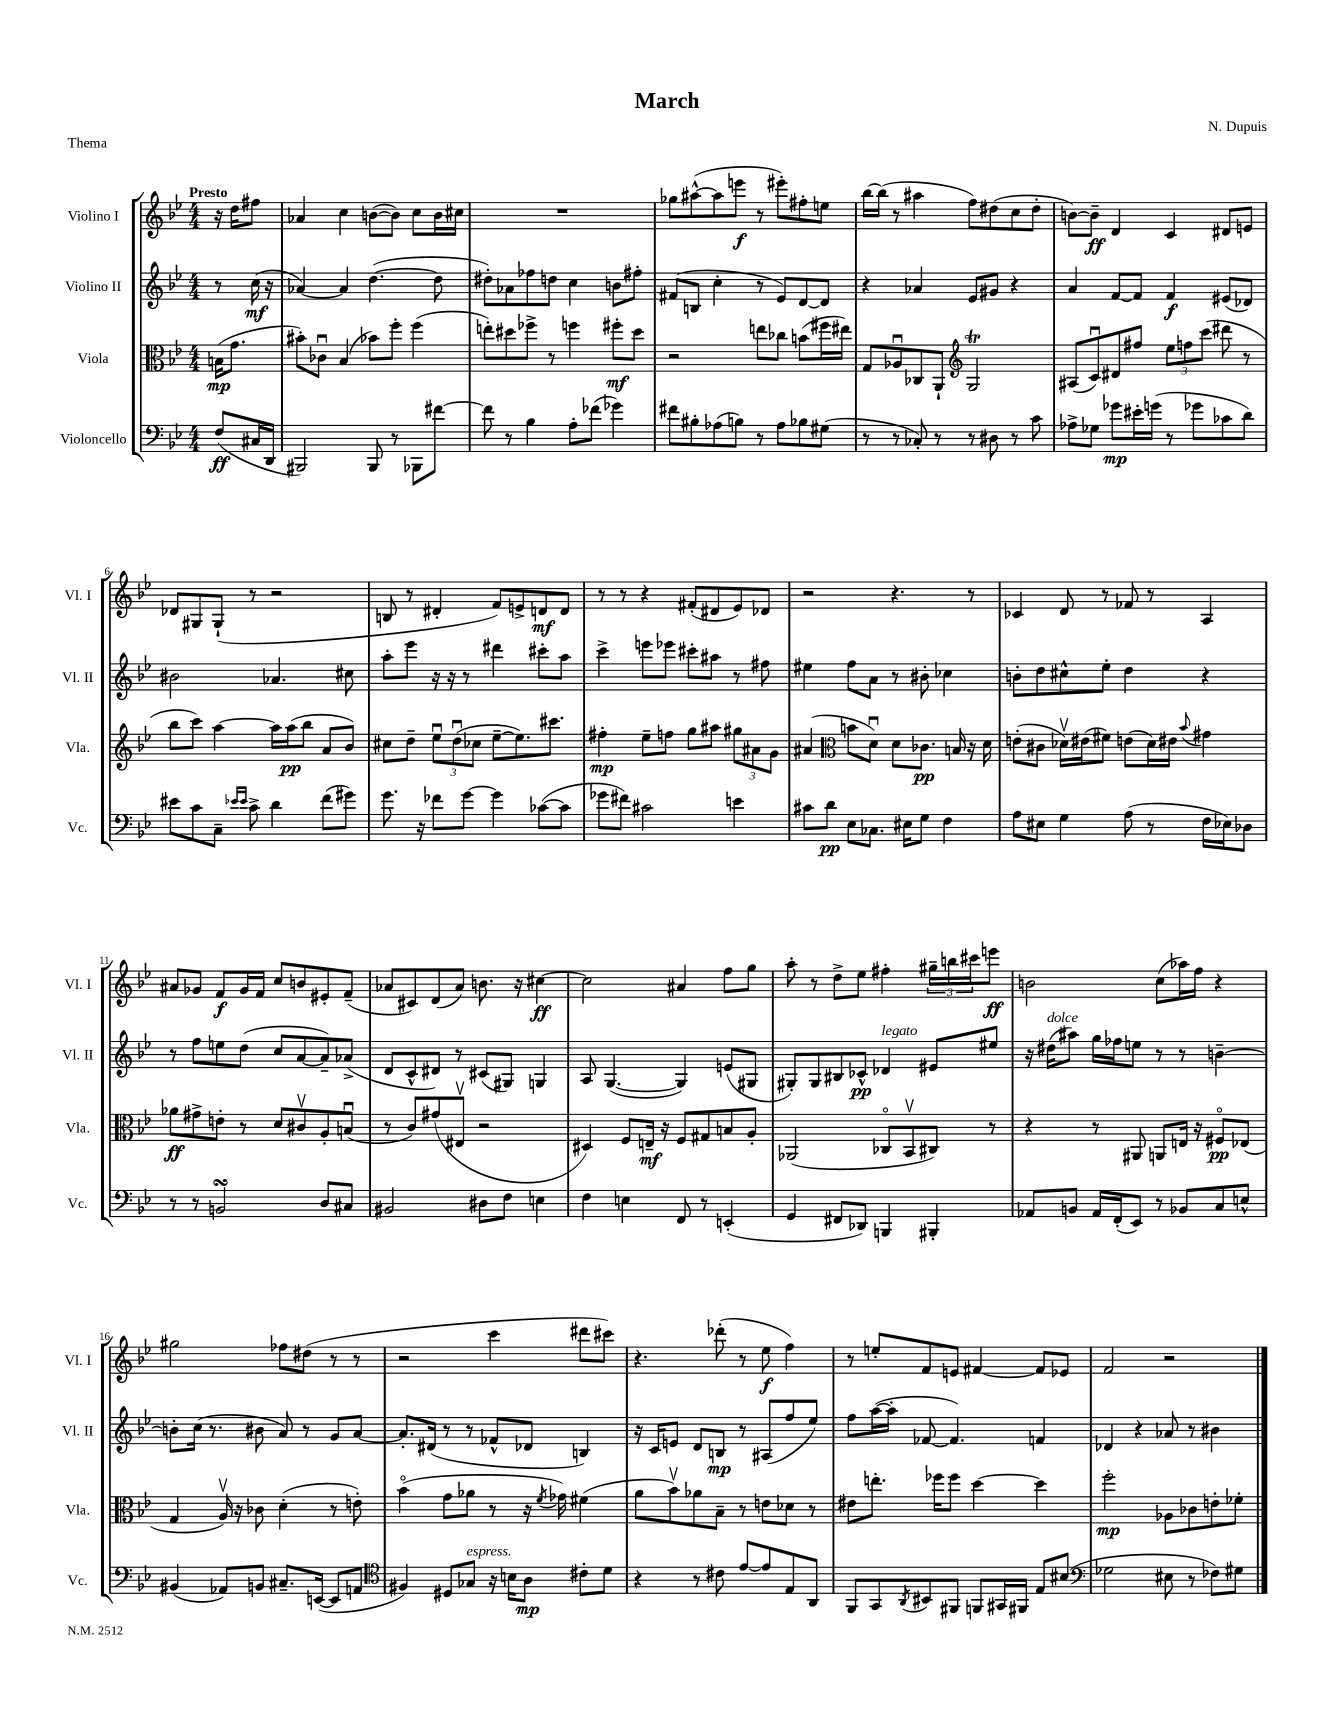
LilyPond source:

\header { title = "March" composer = "N. Dupuis" piece = "Thema" }
<<
\new StaffGroup <<
\new Staff = "s0" \with { instrumentName = "Violino I" shortInstrumentName = "Vl. I" } {
    \clef treble \key bes \major \numericTimeSignature \time 4/4 \partial 4 \tempo "Presto"
    r16 d''16 fis''8 |
    aes'4 c''4 b'8~( b'8) c''8 b'16 cis''16 |
    R1 |
    ges''8 ais''8~-^( ais''8 e'''8\f r8 eis'''8-.) fis''8-. e''8 |
    bes''16~ bes''16( r8 ais''4 f''8) dis''8( c''8 dis''8-. |
    b'8~) b'8--\ff d'4 c'4 dis'8 e'8 |
    des'8 gis8 gis8-!( r8 r2 |
    b8 r8 dis'4-. f'8) e'8-> d'8\mf d'8 |
    r8 r8 r4 fis'8-.( dis'8 ees'8) des'8 |
    r2 r4. r8 |
    ces'4 d'8 r8 fes'8 r8 a4 |
    ais'8 ges'8 f'8\f ges'16 f'16 c''8 b'8 eis'8-. f'8--( |
    aes'8 cis'8) d'8( aes'8) b'8. r16 cis''4~\ff |
    cis''2 ais'4 f''8 g''8 |
    a''8-. r8 d''8-> ees''8 fis''4-. \tuplet 3/2 { gis''16-- b''16 cis'''16 } e'''8\ff |
    b'2 c''8( aes''16) f''16 r4 |
    gis''2 fes''8 dis''8( r8 r8 |
    r2 c'''4 dis'''8 cis'''8) |
    r4. des'''8-.( r8 ees''8\f f''4) |
    r8 e''8-. f'8 e'8 fis'4~ fis'8 ees'8 |
    f'2 r2 \bar "|." |
}
\new Staff = "s1" \with { instrumentName = "Violino II" shortInstrumentName = "Vl. II" } {
    \clef treble \key bes \major \numericTimeSignature \time 4/4 \partial 4
    r8 c''16\mf( r16 |
    aes'4~) aes'4 d''4.~( d''8 |
    dis''8-.) aes'8 fes''8 d''8 c''4 b'8 fis''8-. |
    fis'8( b8 c''4-. r8 ees'8) d'8~ d'8 |
    r4 aes'4 ees'8 gis'8 r4 |
    a'4 f'8~ f'8 f'4\f eis'8( des'8) |
    bis'2 aes'4. cis''8 |
    a''8-. ees'''8 r16 r16 r8 dis'''4 cis'''8-. a''8 |
    c'''4-> e'''8 ees'''8 cis'''8-. ais''8 r8 fis''8 |
    eis''4 f''8 a'8 r8 bis'8-. ces''4 |
    b'8-. d''8 cis''8-^ ees''8-. d''4 r4 |
    r8 f''8 e''8 d''8( c''8 a'8~ a'8--) aes'8->( |
    d'8 c'8-^ dis'8) r8 cis'8( gis8) g4 |
    a8 g4.~( g4) e'8( gis8 |
    gis8-.) gis8 bis8 ces'8-^\pp des'4^\markup { \italic "legato" } eis'8 eis''8 |
    r16 dis''16^\markup { \italic "dolce" }( ais''8) g''16 fes''16 e''8 r8 r8 b'4~-- |
    b'8-. c''16( r8. bis'8 a'8) r8 g'8 a'8~ |
    a'8.-. dis'16( r8 r8 fes'8-^ des'8 b4) |
    r16 c'16 e'8 d'8 b8\mp r8 ais8( f''8 ees''8) |
    f''8 a''16~( a''16-. fes'8~ fes'4.) f'4 |
    des'4 r4 aes'8 r8 bis'4 \bar "|." |
}
\new Staff = "s2" \with { instrumentName = "Viola" shortInstrumentName = "Vla." } {
    \clef alto \key bes \major \numericTimeSignature \time 4/4 \partial 4
    b16\mp( g'8. |
    bis'8-.) ces'8\downbow bes4( bes'8) f''8-. f''4( |
    e''8-.) dis''8 fes''8-> r8 f''4 fis''8-.\mf dis''8 |
    r2 e''8 ces''8 b'8( fis''16 eis''16) |
    g8 aes8\downbow ces8 a,8-! \clef treble g2\trill |
    ais8( c'8\downbow) dis'8 fis''8 \tuplet 3/2 { ees''8 f''8 c'''8( } dis'''8 r8 |
    bes''8 c'''8) a''4~ a''16 a''16\pp( bes''8 a'8 bes'8) |
    cis''8 d''8-- \tuplet 3/2 { ees''8\downbow d''8\downbow( ces''8 } ees''8~-- ees''8.) cis'''8. |
    fis''4-.\mp ees''8-- f''8 g''8 ais''8 \tuplet 3/2 { gis''8 ais'8 g'8 } |
    ais'4( \clef alto b'8 d'8\downbow) d'8 ces'8.\pp b16 r16 d'16 |
    e'8-.( cis'8 des'16\upbow) eis'16( fis'8) e'8( des'16) eis'16 \appoggiatura { bes'8 } gis'4 |
    aes'8\ff gis'8-> e'8-. r8 d'8 cis'8\upbow a8-. b8\downbow( |
    r8 c'8) gis'8( eis8\upbow r2 |
    dis4) f8 e16--\mf r16 f8 gis8 b8 a8-. |
    aes,2( ces8\flageolet bes,8\upbow cis8) r8 |
    r4 r8 ais,8 a,8 e16 r16 fis8\flageolet\pp ees8( |
    g4 a16\upbow) r16 ces'8 d'4-.( r8 e'8-.) |
    bes'4\flageolet( g'8 aes'8 r8 r16 \acciaccatura { f'8 } ges'16) fis'4( |
    a'8 bes'8\upbow) aes'8 bes8-- r8 e'8 des'8 r8 |
    eis'8 e''8.-. fes''16 fes''8 d''4~ d''4 |
    f''2-.\mp aes8 ces'8 e'8-. fes'8-. \bar "|." |
}
\new Staff = "s3" \with { instrumentName = "Violoncello" shortInstrumentName = "Vc." } {
    \clef bass \key bes \major \numericTimeSignature \time 4/4 \partial 4
    f8\ff( cis16 d,16 |
    bis,,2) bis,,8 r8 bes,,8 fis'8~ |
    fis'8 r8 bes4 a8-. fes'8( ges'4) |
    fis'8 bis8-. aes8( b8) r8 aes8 bes8 gis8( |
    r8 r8 ces8-.) r8 r8 dis8 r8 c'8 |
    aes8-> ges8 ges'8\mp eis'16-. g'16( r8 ges'8 ces'8 d'8) |
    eis'8 c'8 c8-- \grace { ees'16 ees'16 } c'8-> d'4 f'8( gis'8) |
    g'8. r16 fes'8 g'8~ g'4 ces'8~( ces'8 |
    ges'8 fis'8) cis'2 e'4 |
    cis'8 d'8\pp ees8 ces8. eis16 g8 f4 |
    a8 eis8 g4 a8( r8 f16 ees16) des8 |
    r8 r8 b,2\turn d8 cis8 |
    bis,2 dis8 f8 e4 |
    f4 e4 f,8 r8 e,4-.( |
    g,4 fis,8 des,8) b,,4 bis,,4-. |
    aes,8 b,8 aes,16 f,16-.( ees,8) r8 bes,8 c8 e8-^ |
    bis,4( aes,8) b,8 cis8.-- e,16~( e,8 a,8 |
    \clef tenor fis4) dis8 ges8^\markup { \italic "espress." } r16 b16 a8\mp cis'8-. d'8 |
    r4 r8 cis'8 ees'8~ ees'8 ees8 a,8 |
    f,8 g,8 \acciaccatura { a,8 } bis,8 fis,8 f,8 gis,16 fis,16 ees8 bis8( |
    \clef bass ges2 eis8 r8 fes8) gis8 \bar "|." |
}
>>
>>
